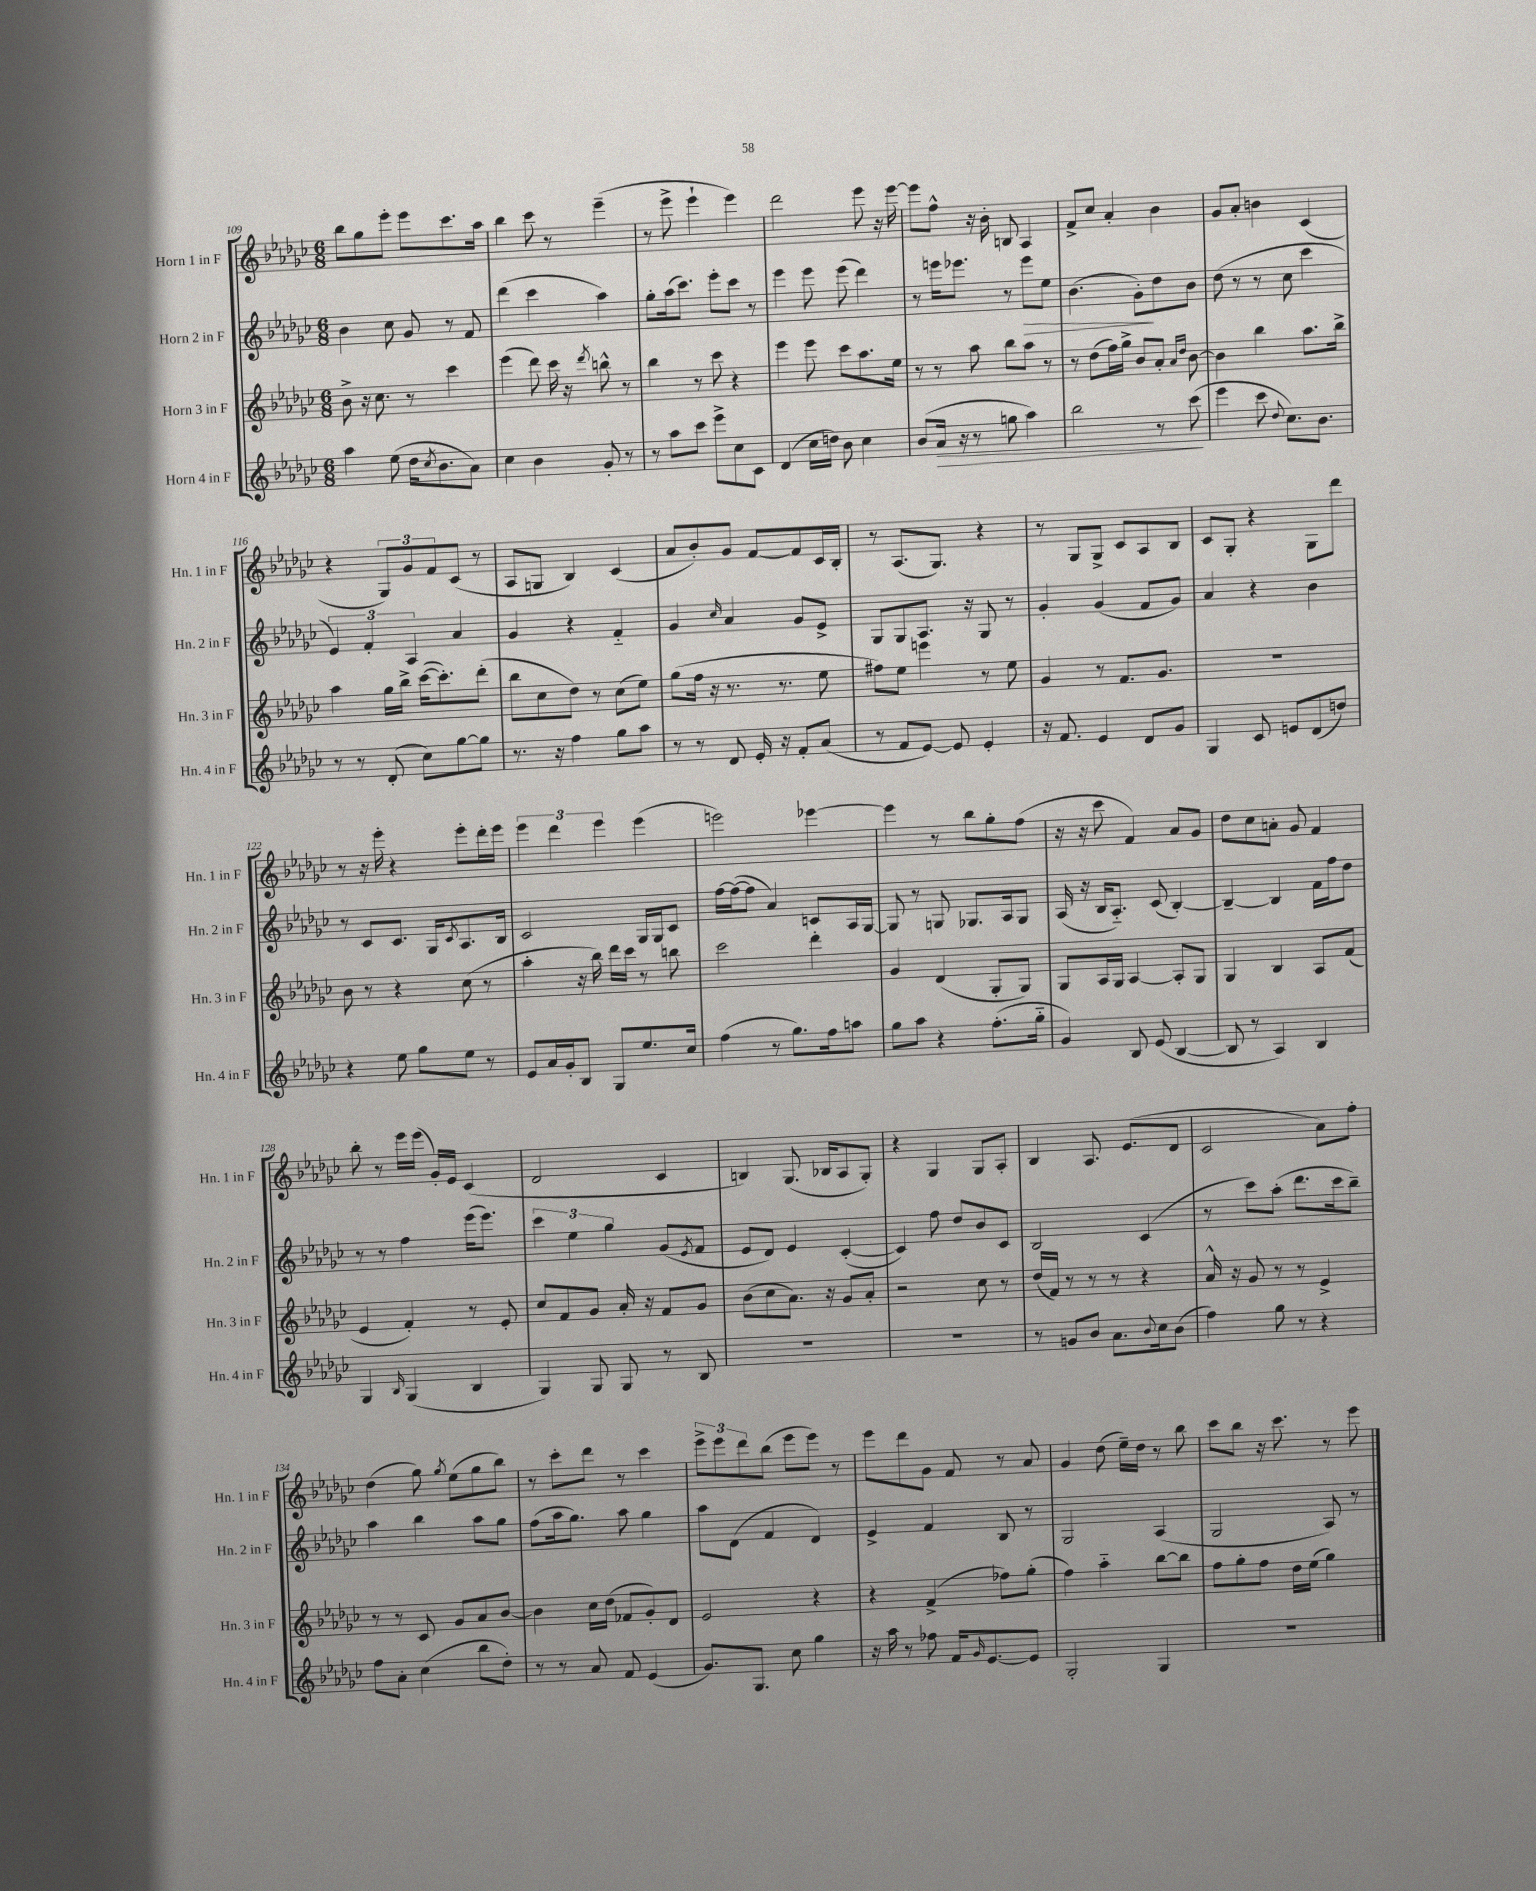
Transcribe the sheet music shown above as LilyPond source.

<<
\new StaffGroup <<
\new Staff = "s0" \with { instrumentName = "Horn 1 in F" shortInstrumentName = "Hn. 1 in F" } {
    \clef treble \key ges \major \numericTimeSignature \time 6/8
    bes''8 ges''8 ees'''8-. ees'''8 ces'''8. aes''16 |
    bes''4 ces'''8 r8 ees'''4--( |
    r8 ees'''8-> ees'''4-! ees'''4) |
    des'''2 ees'''8 r16 ees'''16~ |
    ees'''8 f''8-^ r16 bes'16-. b8 aes4 |
    f'8-> ces''8 aes'4-. bes'4 |
    ges'8 aes'8-. b'4 ces'4( |
    r4 \tuplet 3/2 { ges8) ges'8 f'8 } ces'8( r8 |
    aes8 g8 bes4) ces'4( |
    aes'8 bes'8-.) ges'8 f'8~ f'8 ces'16 bes16-. |
    r8 aes8.( ges8.) r4 |
    r8 ges8 ges8-> ces'8 aes8 bes8 |
    ces'8 ges8-. r4 ges8 des'''8 |
    r8 r16 ees'''16-. r4 ees'''8-. des'''16-. ees'''16 |
    \tuplet 3/2 { ees'''4 des'''4 ees'''4 } ees'''4( |
    e'''2) ees'''4~ |
    ees'''4 r8 bes''8 ges''8-. f''8( |
    r16 r16 ces'''8 f'4) aes'8 ges'8 |
    des''8 ces''8 a'8-. ges'8 f'4 |
    bes''8-. r8 ees'''16 ees'''16( ges'16-.) ees'16 ces'4( |
    des'2 ces'4 |
    b4) ges8.( bes16 aes8 ges8-.) |
    r4 ges4 ges8 aes8-. |
    bes4 aes8. ees'8.( des'8 |
    ces'2 aes'8) f''8-. |
    des''4( ges''8) \acciaccatura { ges''8 } ees''8( ges''8 bes''8) |
    r8 ces'''8-. des'''8 r8 ces'''4 |
    \tuplet 3/2 { ees'''8-> ees'''8 des'''8 } bes''8( ees'''8 ees'''8) r8 |
    ees'''8 des'''8 ges'8 f'8 r8 aes'8 |
    ges'4 des''8( ees''16--) des''16 r8 bes''8 |
    ces'''8 bes''8 r16 ces'''8. r8 ees'''8 \bar "|." |
}
\new Staff = "s1" \with { instrumentName = "Horn 2 in F" shortInstrumentName = "Hn. 2 in F" } {
    \clef treble \key ges \major \numericTimeSignature \time 6/8
    bes'4 ces''8 ges'8 r8 f'8 |
    des'''4( ces'''4 aes''4) |
    ges''8-. aes''16( ces'''8.) ees'''8-. ces'''8 r8 |
    ees'''4 ees'''8 ees'''8( des'''4) |
    r8 e'''16 ees'''8. r8 ees'''8\> ees''8 |
    bes'4.( ges'8-.\!) des''8 bes'8 |
    des''8( r8 r8 ces''8 ces'''4 |
    \tuplet 3/2 { ees'4) f'4-. aes4 } aes'4 |
    ges'4 r4 f'4-_ |
    ges'4 \grace { ces''16 } aes'4 ges'8 ees'8-> |
    ges8 ges8 aes8. r16 ges8 r8 |
    ges'4-. ges'4( f'8 ges'8) |
    aes'4 r4 bes'4 |
    r8 ces'8 ces'8. ges16 \acciaccatura { ces'8 } aes8. bes16 |
    ces'2 ges16 ges16 ces'8 |
    f''16~ f''16~( f''8 aes'4) c'8 aes16 ges16~ |
    ges8 r8 g8 ges8. aes16 ges8 |
    aes16( r16 bes16 aes8.-_) ces'8( bes4~-.) |
    bes4~-- bes4 f'16 f''16 des''8 |
    r8 r8 f''4 ees'''16( ees'''8.) |
    \tuplet 3/2 { ces'''4 ees''4 ges''4 } ges'8( \acciaccatura { ees'8 } f'8 |
    ees'8 des'8) ees'4 ces'4~-.( |
    ces'4) f''8 des''8 bes'8 ces'8 |
    bes2 ces'4( |
    r8 ces'''8) aes''8-.( des'''8. ces'''16 bes''8--) |
    aes''4 bes''4 aes''8 ges''8 |
    f''8( aes''16 ges''8.) aes''8 ges''4 |
    aes''8 des'8( f'4 des'4) |
    ees'4-> f'4 bes8 r8 |
    ges2 aes4( |
    ges2 aes8) r8 \bar "|." |
}
\new Staff = "s2" \with { instrumentName = "Horn 3 in F" shortInstrumentName = "Hn. 3 in F" } {
    \clef treble \key ges \major \numericTimeSignature \time 6/8
    bes'8-> r16 ces''8. r8 ces'''4 |
    ees'''4( des'''8) ces'''16 r16 \acciaccatura { des'''8 } b''8-^ r8 |
    bes''4 r8 ces'''8 r4 |
    ees'''4 ees'''8 ces'''8 aes''8. ees''16 |
    r8 r8 aes''8 bes''8 aes''8 r8 |
    r8 des''8( f''16) ges''16-> bes'8 aes'8-. \grace { aes'16 des''16 } bes'8~ |
    bes'4 bes''4 aes''8. bes''16-> |
    aes''4 ges''16 bes''16-> ces'''16~( ces'''8.-.) des'''8-.( |
    bes''8 ces''8 des''8) r8 ces''8( ees''8) |
    ges''8( f''16 r16 r8. r8. ees''8 |
    fis''8) ees''8 e'''4 r8 ees''8 |
    ges'4 r8 f'8. ges'8. |
    R2. |
    bes'8 r8 r4 ces''8( r8 |
    aes''4-. r16 bes''16) des'''16 ces'''16 r8 b''8 |
    ces'''2 des'''4-. |
    ges'4 des'4( ges8-. ges8) |
    ges8 aes16 ges16 aes4~ aes8-. ges8 |
    ges4 bes4 aes8 f'8( |
    ees'4 f'4-.) r8 ees'8-. |
    ces''8 f'8 ges'8 aes'16-. r16 f'8 ges'8 |
    bes'8( ces''8 aes'8.) r16 ges'8 aes'8-. |
    r2 ces''8 r8 |
    des''16( f'16) r8 r8 r8 r4 |
    aes'16-^ r16 ges'8 r8 r8 ees'4-> |
    r8 r8 ces'8 ges'8 aes'8 bes'8~ |
    bes'4 ces''16 des''16( fes'8 ges'8-.) des'8 |
    ees'2 r4 |
    r4 f'4->( fes''8) ges''8-.( |
    f''4) aes''4-_ bes''8~ bes''8 |
    f''8 ges''8-. f''8 des''16 ees''16( ges''4) \bar "|." |
}
\new Staff = "s3" \with { instrumentName = "Horn 4 in F" shortInstrumentName = "Hn. 4 in F" } {
    \clef treble \key ges \major \numericTimeSignature \time 6/8
    aes''4 ees''8( des''16 \acciaccatura { ces''8 } bes'8. aes'8) |
    ces''4 bes'4 ges'8-. r8 |
    r8 aes''8 ces'''8 ees'''8-> ces''8 ces'8 |
    des'4( ces''16 d''16) bes'8 ces''4 |
    bes'8( aes'16\> r16 r8 g''8 aes''4) |
    bes''2 r8 ces'''8\!( |
    ees'''4 ces'''8 \appoggiatura { des''8 } ces''8.) bes'8. |
    r8 r8 des'8-.( ces''8) ges''8~ ges''8 |
    r8. r16 f''4 ges''8 aes''8 |
    r8 r8 des'8 ees'16-. r16 f'8-. aes'8( |
    r8 f'8 ees'8~) ees'8 ees'4-. |
    r16 f'8. ees'4 des'8 ges'8 |
    ges4 ces'8 e'8 des'8( d''8) |
    r4 ees''8 ges''8 ees''8 r8 |
    ees'8 aes'16 ges'16-. bes8 ges8 ees''8. ces''16 |
    f''4( r8 ges''8.) f''16 a''8 |
    ges''8 aes''8 r4 f''8.-.( ges''16-_ |
    ges'4) bes8 ees'8( bes4~ |
    bes8 r8 aes4) bes4 |
    ges4 \grace { bes16 } ges4( bes4 |
    ges4) ges8 ges8 r8 bes8 |
    R2. |
    R2. |
    r8 g'8 bes'8 aes'8. \appoggiatura { bes'8 } ces''16 bes'8( |
    f''4) ges''8 r8 r4 |
    f''8 aes'8-. ces''4( bes''8 des''8-.) |
    r8 r8 aes'8 f'8 ees'4( |
    ges'8.) ges8. ces''8 ges''4 |
    r16 aes''16 r8 fes''8 f'16 \grace { ges'16 } ees'8.~ ees'8 |
    ges2-. ges4 |
    R2. \bar "|." |
}
>>
>>
\layout { \context { \Score currentBarNumber = #109 } }
